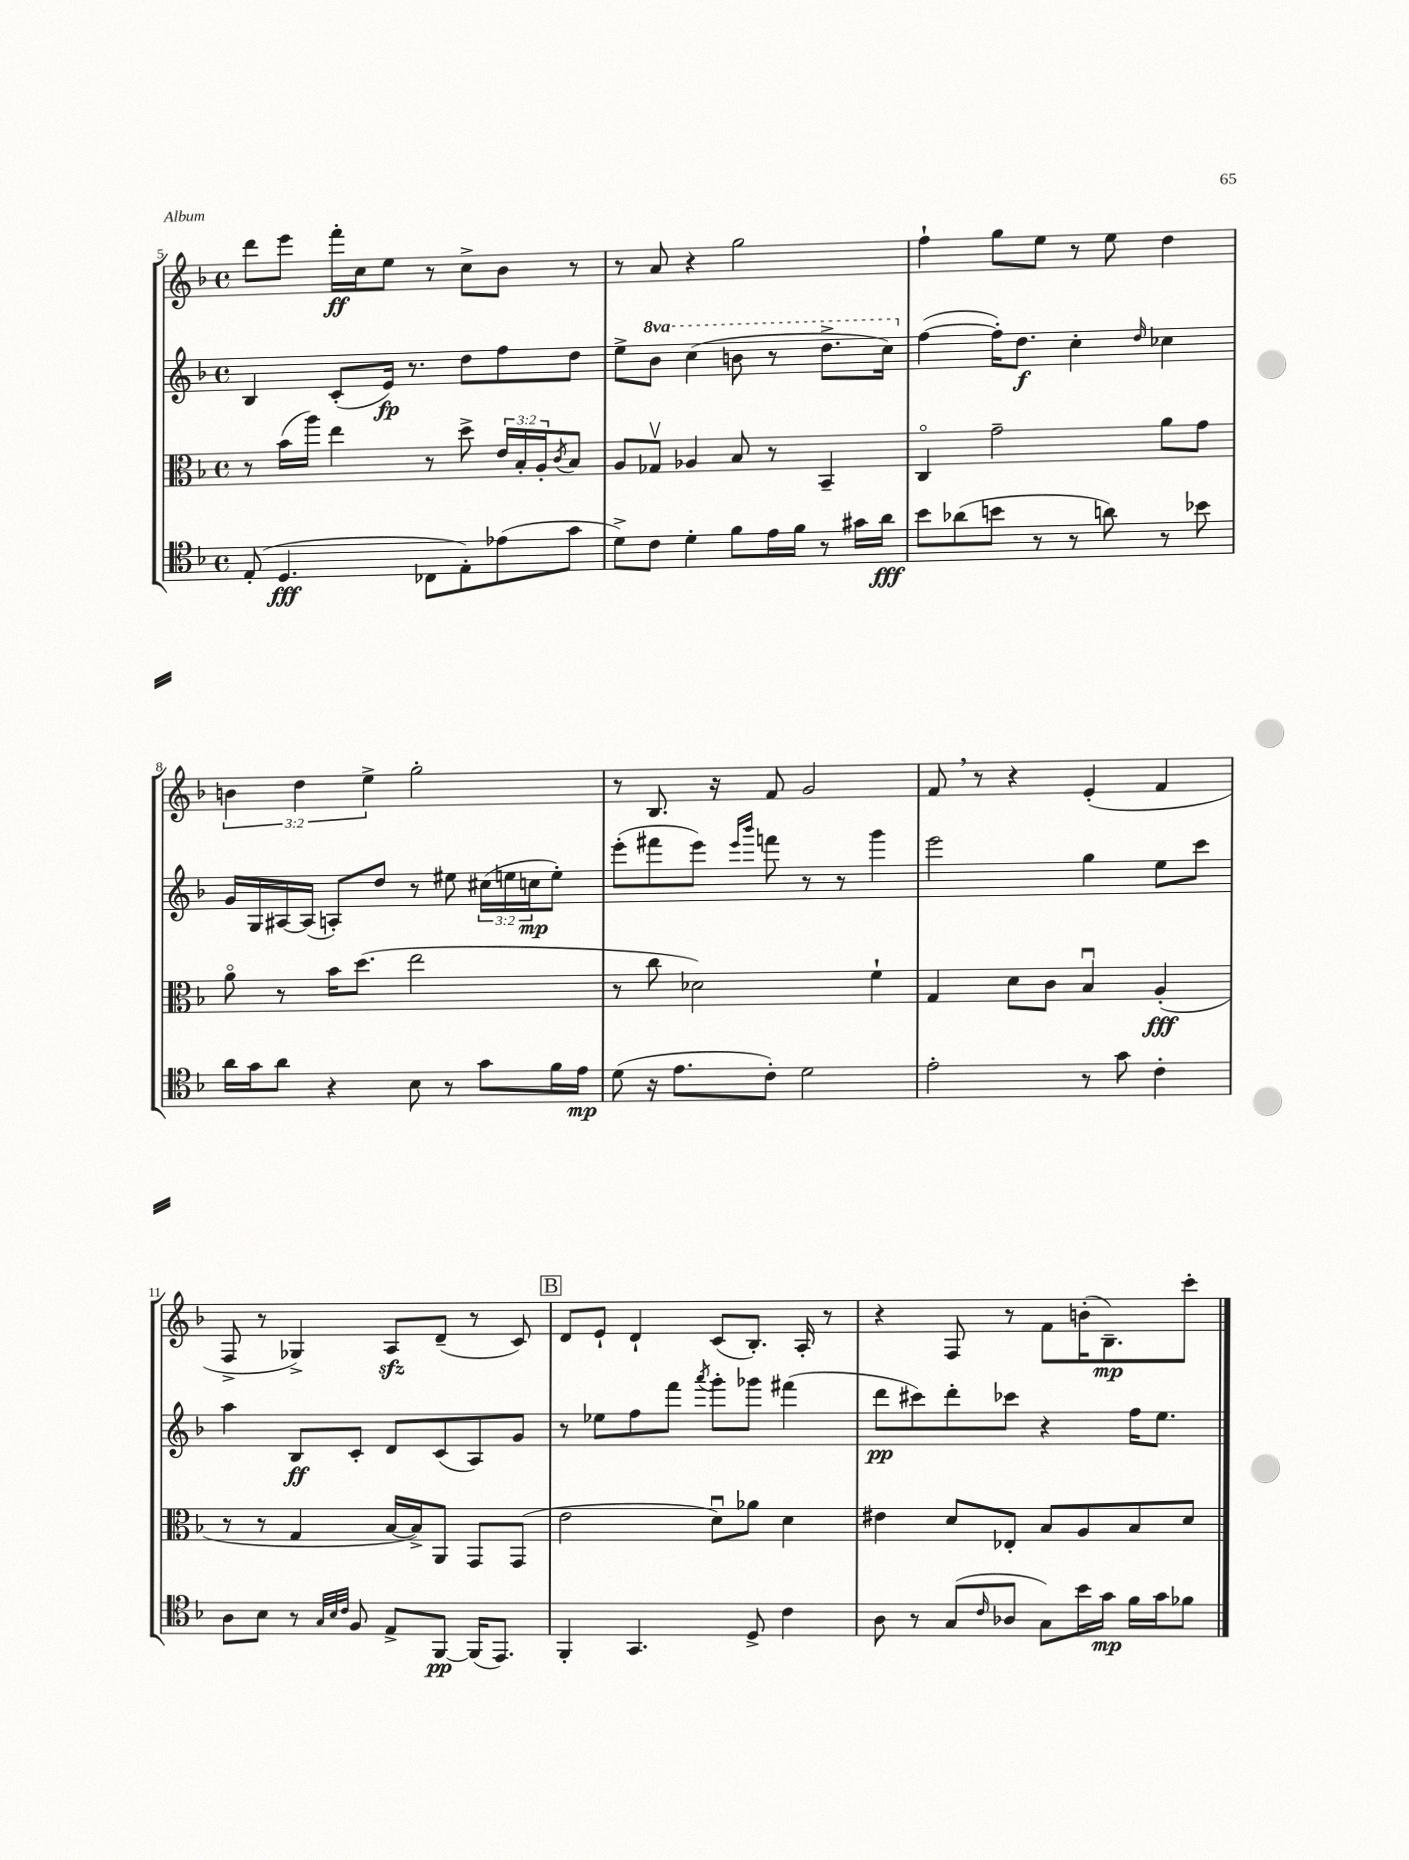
<<
\new StaffGroup <<
\new Staff = "s0" {
    \clef treble \key f \major \defaultTimeSignature \time 4/4 \override Staff.TupletNumber.text = #tuplet-number::calc-fraction-text
    d'''8 e'''8 f'''16-.\ff c''16 e''8 r8 c''8-> bes'8 r8 |
    r8 a'8 r4 g''2 |
    f''4-! g''8 e''8 r8 e''8 d''4 |
    \tuplet 3/2 { b'4 d''4 e''4-> } g''2-. |
    r8 bes8. r16 f'8 g'2 |
    f'8 \breathe r8 r4 e'4-.( f'4 |
    f8-> r8 ges4->) a8\sfz d'8--( r8 c'8) |
    \mark \markup { \box "B" } d'8 e'8-! d'4-! c'8( bes8.-.) a16-. r8 |
    r4 f8 r8 f'8 b'16-.( bes8.--\mp) c'''8-. \bar "|." |
}
\new Staff = "s1" {
    \clef treble \key f \major \defaultTimeSignature \time 4/4 \override Staff.TupletNumber.text = #tuplet-number::calc-fraction-text \set Staff.ottavationMarkups = #ottavation-simple-ordinals
    bes4 c'8-.( e'16\fp) r8. d''8 f''8 d''8 |
    e''8-> \ottava #1 bes''8 c'''4( b''8 r8 d'''8.-> c'''16) \ottava #0 |
    f''4~( f''16-.) d''8.\f c''4-. \grace { d''16 } ces''4 |
    g'16 g16 ais16~ ais16( a8-.) d''8 r8 eis''8 \tuplet 3/2 { cis''16( e''16 c''16\mp } e''8-.) |
    e'''8-.( fis'''8 e'''8) \grace { e'''16 bes'''16 } f'''8 r8 r8 g'''4 |
    e'''2 g''4 e''8 c'''8 |
    a''4 bes8\ff c'8-. d'8 c'8( a8) g'8 |
    \mark \markup { \box "B" } r8 ees''8 f''8 f'''8 \acciaccatura { a'''8 } g'''8-. ges'''8 fis'''4( |
    d'''8\pp cis'''8) d'''8-. ces'''8 r4 f''16 e''8. \bar "|." |
}
\new Staff = "s2" {
    \clef alto \key f \major \defaultTimeSignature \time 4/4 \override Staff.TupletNumber.text = #tuplet-number::calc-fraction-text
    r8 bes'16( a''16) e''4 r8 d''8-> \tuplet 3/2 { e'16 bes16-. a16-. } \acciaccatura { c'8 } bes8 |
    a8 ges8\upbow aes4 bes8 r8 bes,4-- |
    c4\flageolet g'2-- a'8 g'8 |
    a'8\flageolet r8 bes'16 d''8.( e''2 |
    r8 c''8 des'2) f'4-! |
    g4 d'8 c'8 bes4\downbow a4-.\fff( |
    r8 r8 g4 bes16~ bes16->) a,8 g,8 g,8( |
    \mark \markup { \box "B" } e'2 d'8\downbow) aes'8 d'4 |
    eis'4 d'8 ees8-. bes8 a8 bes8 d'8 \bar "|." |
}
\new Staff = "s3" {
    \clef tenor \key f \major \defaultTimeSignature \time 4/4
    e8-.( d4.\fff ces8 e8-.) ees'8( g'8 |
    d'8->) c'8 d'4-. f'8 e'16 f'16 r8 gis'16 a'16\fff |
    bes'8 aes'8( b'8 r8 r8 a'8) r8 bes'8 |
    a'16 g'16 a'8 r4 bes8 r8 g'8 f'16 e'16\mp |
    d'8( r16 e'8. c'8-.) d'2 |
    e'2-. r8 g'8 c'4-. |
    a8 bes8 r8 \grace { g32 bes32 c'32 } f8 e8-> f,8~\pp f,16( e,8.) |
    \mark \markup { \box "B" } f,4-. g,4. d8-> c'4 |
    a8 r8 g8( \grace { c'16 } aes8 g8) bes'16 g'16\mp f'16 g'16 fes'8 \bar "|." |
}
>>
>>
\layout { \context { \Score currentBarNumber = #5 } }
